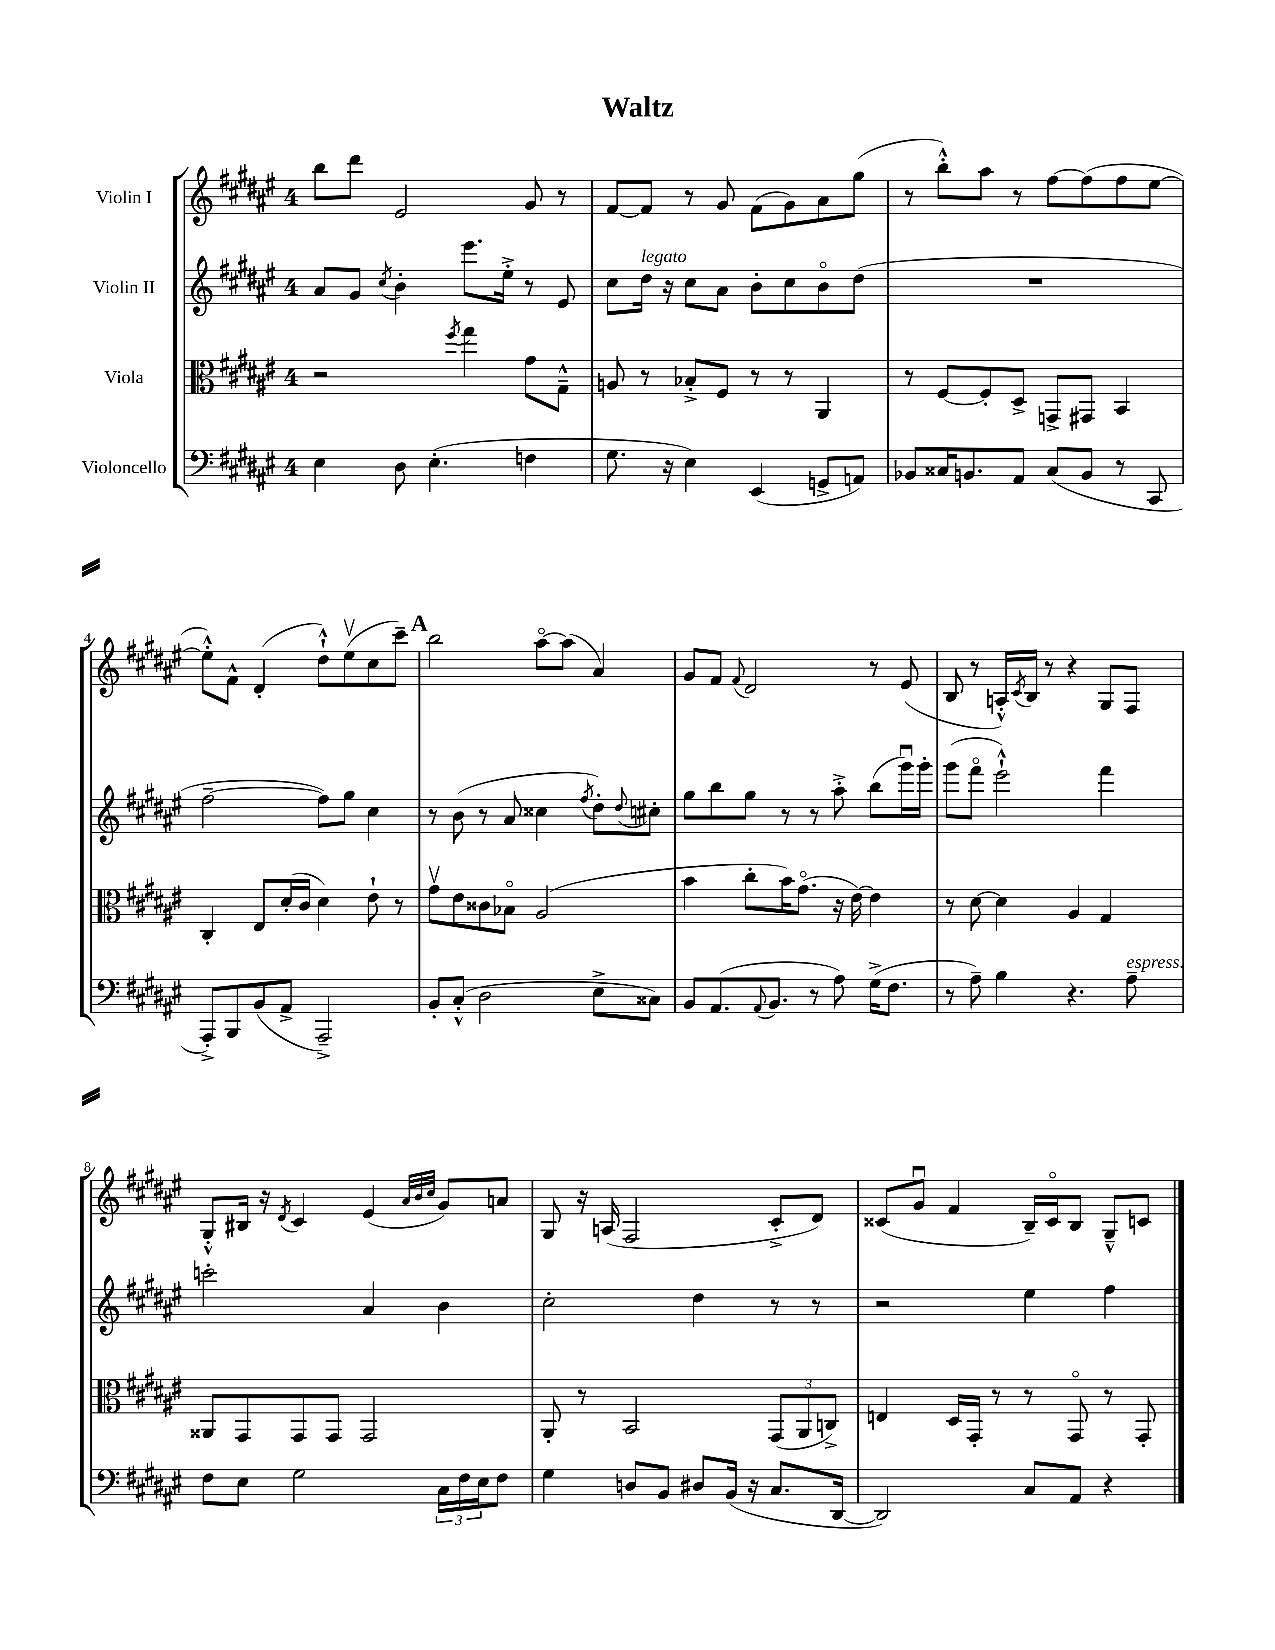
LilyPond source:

\header { title = "Waltz" }
<<
\new StaffGroup <<
\new Staff = "s0" \with { instrumentName = "Violin I" } {
    \clef treble \key fis \major \once \override Staff.TimeSignature.style = #'single-digit \time 4/4
    b''8 dis'''8 eis'2 gis'8 r8 |
    fis'8~ fis'8 r8 gis'8 fis'8( gis'8) ais'8 gis''8( |
    r8 b''8-.-^) ais''8 r8 fis''8~ fis''8( fis''8 eis''8~ |
    eis''8-.-^) fis'8-^ dis'4-.( dis''8-!-^) eis''8\upbow( cis''8 cis'''8--) |
    \mark \markup { \bold "A" } b''2 ais''8~\flageolet ais''8( ais'4) |
    gis'8 fis'8 \appoggiatura { fis'8 } dis'2 r8 eis'8( |
    b8 r8 a16-.-^) \acciaccatura { cis'8 } b16 r8 r4 gis8 fis8 |
    gis8-.-^ bis16 r16 \acciaccatura { dis'8 } cis'4 eis'4( \grace { ais'32 b'32 cis''32 } gis'8) a'8 |
    gis8 r16 a16( fis2 cis'8-.-> dis'8) |
    cisis'8( gis'8\downbow fis'4 b16--) cisis'16\flageolet b8 gis8---^ c'8 \bar "|." |
}
\new Staff = "s1" \with { instrumentName = "Violin II" } {
    \clef treble \key fis \major \once \override Staff.TimeSignature.style = #'single-digit \time 4/4
    ais'8 gis'8 \acciaccatura { cis''8 } b'4-. eis'''8. eis''16-.-> r8 eis'8 |
    cis''8 dis''16^\markup { \italic "legato" } r16 cis''8 ais'8 b'8-. cis''8 b'8\flageolet dis''8( |
    R1 |
    fis''2~-- fis''8) gis''8 cis''4 |
    \mark \markup { \bold "A" } r8 b'8( r8 ais'8 cisis''4 \acciaccatura { fis''8 } dis''8-.) \appoggiatura { dis''8 } cis''8-. |
    gis''8 b''8 gis''8 r8 r8 ais''8-.-> b''8( gis'''16\downbow) gis'''16-. |
    gis'''8( fis'''8\flageolet eis'''2-!-^) fis'''4 |
    c'''2-. ais'4 b'4 |
    cis''2-. dis''4 r8 r8 |
    r2 eis''4 fis''4 \bar "|." |
}
\new Staff = "s2" \with { instrumentName = "Viola" } {
    \clef alto \key fis \major \once \override Staff.TimeSignature.style = #'single-digit \time 4/4
    r2 \acciaccatura { fis''8 } gis''4 gis'8 gis8---^ |
    a8 r8 bes8-.-> fis8 r8 r8 ais,4 |
    r8 fis8~ fis8-. dis8-> g,8-> gis,8 b,4 |
    cis4-. eis8 dis'16-.( cis'16 dis'4) eis'8-! r8 |
    \mark \markup { \bold "A" } gis'8\upbow eis'8 cisis'8 bes8\flageolet ais2( |
    b'4 cis''8-. b'16) gis'8.\flageolet( r16 eis'16~) eis'4 |
    r8 dis'8~ dis'4 ais4 gis4 |
    aisis,8 gis,8 gis,8 gis,8 gis,2 |
    ais,8-. r8 b,2 \tuplet 3/2 { gis,8( ais,8 c8->) } |
    e4 dis16 gis,16-. r8 r8 gis,8\flageolet r8 gis,8-. \bar "|." |
}
\new Staff = "s3" \with { instrumentName = "Violoncello" } {
    \clef bass \key fis \major \once \override Staff.TimeSignature.style = #'single-digit \time 4/4
    eis4 dis8 eis4.-.( f4 |
    gis8. r16 eis4) eis,4( g,8-> a,8) |
    bes,8 cisis16 b,8. ais,8 cisis8( b,8 r8 cis,8 |
    ais,,8-.->) b,,8 b,8( ais,8-> ais,,2--->) |
    \mark \markup { \bold "A" } b,8-. cis8-.-^( dis2 eis8-> cisis8) |
    b,8 ais,8.( \appoggiatura { ais,8 } b,8. r8 ais8) gis16->( fis8. |
    r8 ais8--) b4 r4. ais8--^\markup { \italic "espress." } |
    fis8 eis8 gis2 \tuplet 3/2 { cis16 fis16 eis16 } fis8 |
    gis4 d8 b,8 dis8 b,16( r16 cis8. dis,16~ |
    dis,2) cis8 ais,8 r4 \bar "|." |
}
>>
>>
